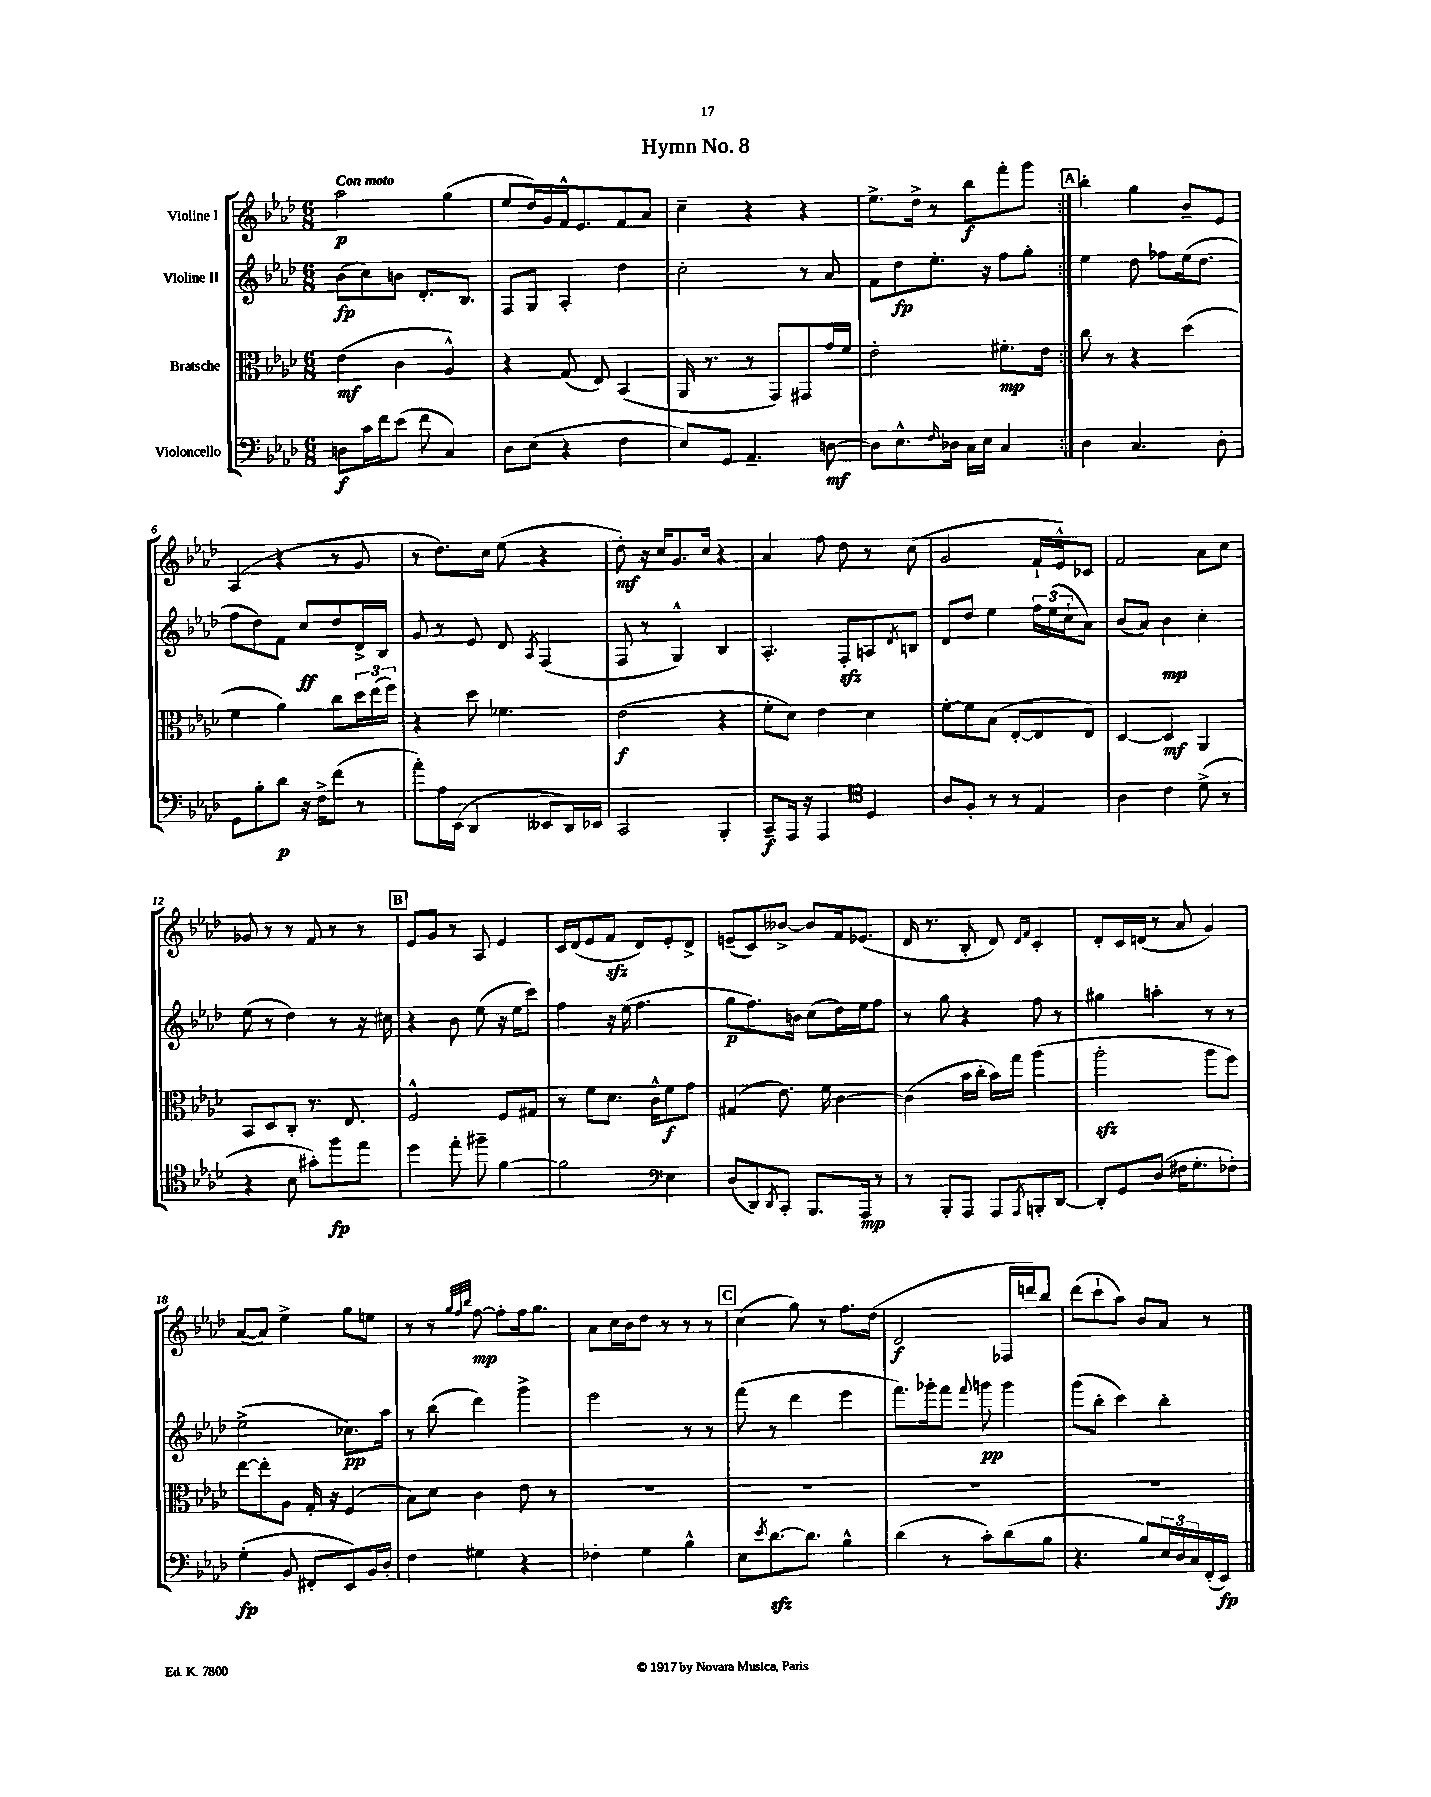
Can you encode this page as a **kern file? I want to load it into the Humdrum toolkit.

**kern	**dynam	**kern	**dynam	**kern	**dynam	**kern	**dynam
*part4	*part4	*part3	*part3	*part2	*part2	*part1	*part1
*staff4	*staff4	*staff3	*staff3	*staff2	*staff2	*staff1	*staff1
*I"Violoncello	*	*I"Bratsche	*	*I"Violine II	*	*I"Violine I	*
*clefF4	*	*clefC3	*	*clefG2	*	*clefG2	*
*k[b-e-a-d-]	*	*k[b-e-a-d-]	*	*k[b-e-a-d-]	*	*k[b-e-a-d-]	*
*M6/8	*	*M6/8	*	*M6/8	*	*M6/8	*
=1	=1	=1	=1	=1	=1	=1	=1
!	!	!	!	!	!	!LO:TX:a:B:t=Con moto	!
8Dn\L	f	(4e-\	mf	(8b-\L	fp	2aa-\	p
16c\L	.	.	.	8cc\)	.	.	.
16f\J	.	.	.	.	.	.	.
(8e-\J	.	4c\	.	8bn\J	.	.	.
8f\	.	.	.	8.d-'/L	.	.	.
4C/)	.	4A-^^/)	.	.	.	(4gg\	.
.	.	.	.	8.B-/J	.	.	.
=2	=2	=2	=2	=2	=2	=2	=2
8D-\L	.	4r	.	8F/L	.	8ee-/L	.
(8E-\J	.	.	.	8G/J	.	16dd-/L)	.
.	.	.	.	.	.	16g/	.
4r	.	(8G/	.	4A-'/	.	16f^^/J	.
.	.	.	.	.	.	8.e-/	.
.	.	8E-/)	.	.	.	.	.
4F\	.	(4BB-/	.	4dd-\	.	8f/	.
.	.	.	.	.	.	8a-/J	.
=3	=3	=3	=3	=3	=3	=3	=3
8E-/L)	.	16AA-/	.	2cc'\	.	4cc~\	.
.	.	8.r	.	.	.	.	.
8GG/J	.	.	.	.	.	.	.
4.AA-~/	.	8r	.	.	.	4r	.
.	.	8GG/L)	.	.	.	.	.
.	.	8GG#X/	.	8r	.	4r	.
[8Dn\	mf	16g/L	.	8a-/	.	.	.
.	.	16f/JJ	.	.	.	.	.
=4	=4	=4	=4	=4	=4	=4	=4
8D\L]	.	2e-'\	.	8f\L	.	8.ee-^\L	.
8.E-^^\	.	.	.	8dd-\	fp	.	.
.	.	.	.	.	.	16dd-^\Jk	.
.	.	.	.	8.ee-'\J	.	8r	.
16qqF/	.	.	.	.	.	.	.
16D-X\Jk	.	.	.	.	.	.	.
16C\LL	.	.	.	.	.	8bb-\L	f
16E-\JJ	.	.	.	16r	.	.	.
4C/	.	8.f#X'\L	mp	8ff\L	.	8fff'\	.
.	.	.	.	8gg'\J	.	8ggg\J	.
.	.	16e-\Jk	.	.	.	.	.
!!LO:REH:place=s1:t=A
=5:|!	=5:|!	=5:|!	=5:|!	=5:|!	=5:|!	=5:|!	=5:|!
4D-\	.	8cc\	.	4ee-\	.	4bb-'\	.
.	.	8r	.	.	.	.	.
4.C/	.	4r	.	8dd-\	.	4gg\	.
.	.	.	.	8ff-X\L	.	.	.
.	.	(4dd-\	.	(16ee-\k	.	8b-~/L	.
.	.	.	.	8.dd-\J	.	.	.
8D-'\	.	.	.	.	.	8e-/J	.
!!LO:LB:g=z
=6	=6	=6	=6	=6	=6	=6	=6
8GG\L	.	4f\	.	8ff\L	.	(4A-/	.
8B-'\	.	.	.	8dd-\)	.	.	.
8d-\J	p	4a-\)	.	8f\J	.	4r	.
16r	.	.	.	8cc/L	ff	.	.
16F^\KL	.	.	.	.	.	.	.
(8f\J	.	8cc\L	.	8dd-/	.	8r	.
8r	.	24dd-\L	.	16d-^/L	.	8g/	.
.	.	(24ee-\	.	.	.	.	.
.	.	.	.	16B-/JJ	.	.	.
.	.	24ff\JJ)	.	.	.	.	.
=7	=7	=7	=7	=7	=7	=7	=7
8a-'\L)	.	4r	.	8g/	.	8r	.
16A-\L	.	.	.	8r	.	8.dd-\L)	.
(16EE-\JJ	.	.	.	.	.	.	.
4DD-/	.	8dd-\	.	8e-/	.	.	.
.	.	.	.	.	.	16cc\Jk	.
.	.	4.f-X\	.	8d-/	.	(8ee-\	.
.	.	.	.	8qA-/	.	.	.
8EE--X/L	.	.	.	(4F/	.	4r	.
16DD-/L)	.	.	.	.	.	.	.
16EE-X/JJ	.	.	.	.	.	.	.
=8	=8	=8	=8	=8	=8	=8	=8
2CC/	.	(2e-\	f	8F/	.	8dd-'\)	mf
.	.	.	.	8r	.	16r	.
.	.	.	.	.	.	16cc/KL	.
.	.	.	.	4G^^/)	.	8.g/	.
.	.	.	.	.	.	16cc/Jk	.
4BBB-'/	.	4r	.	4B-/	.	4r	.
=9	=9	=9	=9	=9	=9	=9	=9
8CC~/L	f	8f'\L	.	4.A-'/	.	4a-/	.
16AAA-/Jk	.	8d-\J)	.	.	.	.	.
16r	.	.	.	.	.	.	.
4AAA-/	.	4e-\	.	.	.	8ff\	.
.	.	.	.	8Fzz'/L	.	8dd-\	.
*clefC4	*	*	*	*	*	*	*
4D-/	.	4d-\	.	8An/	.	8r	.
.	.	.	.	8qd-/	.	.	.
.	.	.	.	8Bn/J	.	(8cc\	.
=10	=10	=10	=10	=10	=10	=10	=10
8A-/L	.	[8f'\L	.	8d-/L	.	2g/	.
8F'/J	.	8f\]	.	8dd-/J	.	.	.
8r	.	(8B-\J	.	4ee-\	.	.	.
8r	.	[8E-'/L	.	.	.	.	.
4E-/	.	8E-/]	.	24ff\LL	.	16f`/LL	.
.	.	.	.	(24ee-\	.	.	.
.	.	.	.	.	.	16e-^^/J)	.
.	.	.	.	24cc`\J	.	.	.
.	.	8E-/J)	.	8a-\J)	.	8c-X/J	.
=11	=11	=11	=11	=11	=11	=11	=11
4A-\	.	[4D-/	.	(8b-/L	.	2f/	.
.	.	.	.	8a-/J)	.	.	.
4c\	.	4D-/]	mf	4b-\	mp	.	.
(8d-^\	.	4AA-/	.	4cc'\	.	8a-\L	.
8r	.	.	.	.	.	8cc\J	.
!!LO:LB:g=z
=12	=12	=12	=12	=12	=12	=12	=12
4r	.	8BB-/L	.	(8ee-\	.	8g-X/	.
.	.	8D-/	.	8r	.	8r	.
8B-\	.	8C'/J	.	4dd-\)	.	8r	.
8g#X'\L)	.	8.r	.	.	.	8f/	.
8ff\	fp	.	.	8r	.	8r	.
.	.	8.E-/	.	.	.	.	.
8ee-\J	.	.	.	16r	.	8r	.
.	.	.	.	16cc#X\	.	.	.
!!LO:REH:place=s1:t=B
=13	=13	=13	=13	=13	=13	=13	=13
4dd-\	.	2F^^/	.	4r	.	8e-/L	.
.	.	.	.	.	.	8g/J	.
8ee-'\	.	.	.	8b-\	.	8r	.
8ff#X~\	.	.	.	(8ee-\	.	8A-/	.
[4f\	.	8F/L	.	16r	.	4e-/	.
.	.	.	.	16ee-\KL	.	.	.
.	.	8G#X/J	.	8ccc\J)	.	.	.
=14	=14	=14	=14	=14	=14	=14	=14
2f\]	.	8r	.	4ff\	.	16c/LL	.
.	.	.	.	.	.	(16d-/J	.
.	.	8f\L	.	.	.	8e-/	.
.	.	8.d-\J	.	16r	.	8fzz/J	.
.	.	.	.	(16ee-\	.	.	.
.	.	.	.	4.ff\	.	8d-/L)	.
.	.	16c^^\KL	.	.	.	.	.
*clefF4	*	*	*	*	*	*	*
4E-\	.	8f\	f	.	.	8e-'/	.
.	.	8g\J	.	.	.	8d-^/J	.
=15	=15	=15	=15	=15	=15	=15	=15
(8D-/L	.	(4G#X/	.	8gg\L	p	(8en~/L	.
8DD-/)	.	.	.	8.ff\)	.	8c/)	.
8qDD-/	.	.	.	.	.	.	.
8CC'/J	.	8.e-\)	.	.	.	[8b--X^/J	.
.	.	.	.	16bn\Jk	.	.	.
8.BBB-/L	.	.	.	(8cc\L	.	8b--/L]	.
.	.	16f\	.	.	.	.	.
.	.	[4c\	.	16dd-\L)	.	16f/k	.
16AAA-/Jk	mp	.	.	16ee-\J	.	(8.e-X/J	.
8r	.	.	.	8ff\J	.	.	.
=16	=16	=16	=16	=16	=16	=16	=16
8r	.	(4c\]	.	8r	.	16d-/	.
.	.	.	.	.	.	8.r	.
8BBB-'/L	.	.	.	8gg\	.	.	.
8AAA-/J	.	16b-\LL	.	4r	.	8B-'/	.
.	.	16cc'\JJ	.	.	.	.	.
8AAA-/L	.	16b-\LL)	.	.	.	8d-/)	.
.	.	16gg\JJ	.	.	.	.	.
.	.	.	.	.	.	16qqd-/LL	.
8qAAA-/	.	.	.	.	.	16qqf/JJ	.
8BBBn'/	.	(4aa-\	.	8ff\	.	4c'/	.
[8DD-/J	.	.	.	8r	.	.	.
=17	=17	=17	=17	=17	=17	=17	=17
8DD-'/L]	.	2aa-zz'\	.	4gg#X\	.	8d-'/L	.
8GG/	.	.	.	.	.	16c/L	.
.	.	.	.	.	.	(16dn/JJ	.
(8D-/J	.	.	.	4aan'\	.	8r	.
16F#X\KL	.	.	.	.	.	8a-/	.
8.G'\	.	.	.	.	.	.	.
.	.	8aa-\L	.	8r	.	4g/)	.
8F-X'\J)	.	8ff\J)	.	8r	.	.	.
!!LO:LB:g=z
=18	=18	=18	=18	=18	=18	=18	=18
(4G'\	fp	[8ee-\L	.	(2ee-^\	.	([8a-/L	.
.	.	8ee-'\]	.	.	.	8a-/J])	.
8BB-/	.	8A-\J	.	.	.	4ee-^\	.
8FF#X'/L	.	16G'/	.	.	.	.	.
.	.	16r	.	.	.	.	.
8EE-/)	.	(4F/	.	8.cc-X\L)	pp	8gg\L	.
16BB-/L	.	.	.	.	.	8een\J	.
16D-'/JJ	.	.	.	16aa-\Jk	.	.	.
=19	=19	=19	=19	=19	=19	=19	=19
4F\	.	8B-\L)	.	8r	.	8r	.
.	.	8d-\J	.	(8bb-\	.	8r	.
.	.	.	.	.	.	32qqgg/LLL	.
.	.	.	.	.	.	32qqff/	.
.	.	.	.	.	.	32qqbb-/JJJ	.
4G#X\	.	4c\	.	4ddd-\)	.	[8ff\	mp
.	.	.	.	.	.	8ff'\L]	.
4r	.	8e-\	.	4ggg^\	.	16ff\k	.
.	.	.	.	.	.	8.gg\J	.
.	.	8r	.	.	.	.	.
=20	=20	=20	=20	=20	=20	=20	=20
4F-X'\	.	2.r	.	2eee-\	.	8a-\L	.
.	.	.	.	.	.	16cc\L	.
.	.	.	.	.	.	16b-\J	.
4G\	.	.	.	.	.	8dd-\J	.
.	.	.	.	.	.	8r	.
4B-^^\	.	.	.	8r	.	8r	.
.	.	.	.	8r	.	8r	.
!!LO:REH:place=s1:t=C
=21	=21	=21	=21	=21	=21	=21	=21
8E-\L	.	2.r	.	(8fff\	.	(4cc\	.
8qe-/	.	.	.	.	.	.	.
[8.d-zz\	.	.	.	8r	.	.	.
.	.	.	.	4ddd-\	.	8gg\)	.
8.d-\J]	.	.	.	.	.	.	.
.	.	.	.	.	.	8r	.
4B-^^\	.	.	.	4eee-\	.	8.ff\L	.
.	.	.	.	.	.	(16dd-\Jk	.
=22	=22	=22	=22	=22	=22	=22	=22
(4d-\	.	2.r	.	8.fff\L)	.	2d-/	f
.	.	.	.	16ggg-X'\k	.	.	.
8r	.	.	.	8fff\J	.	.	.
.	.	.	.	8qqfff/	.	.	.
8c'\L)	.	.	.	8gggn\	pp	.	.
(8d-\	.	.	.	4ggg\	.	16F-X/LL	.
.	.	.	.	.	.	16dddn/J)	.
8B-\J	.	.	.	.	.	8bb-/J	.
=23	=23	=23	=23	=23	=23	=23	=23
4.r	.	2.r	.	(8ggg\L	.	(8ddd-\L	.
.	.	.	.	8bb-'\J	.	8ccc`\	.
.	.	.	.	4ccc\)	.	8aa-\J)	.
8B-/L)	.	.	.	.	.	8b-/L	.
24E-/L	.	.	.	4bb-'\	.	8a-/J	.
24D-/	.	.	.	.	.	.	.
24C/	.	.	.	.	.	.	.
(16FF'/	.	.	.	.	.	8r	.
16EE-/JJ)	fp	.	.	.	.	.	.
==	==	==	==	==	==	==	==
*-	*-	*-	*-	*-	*-	*-	*-
